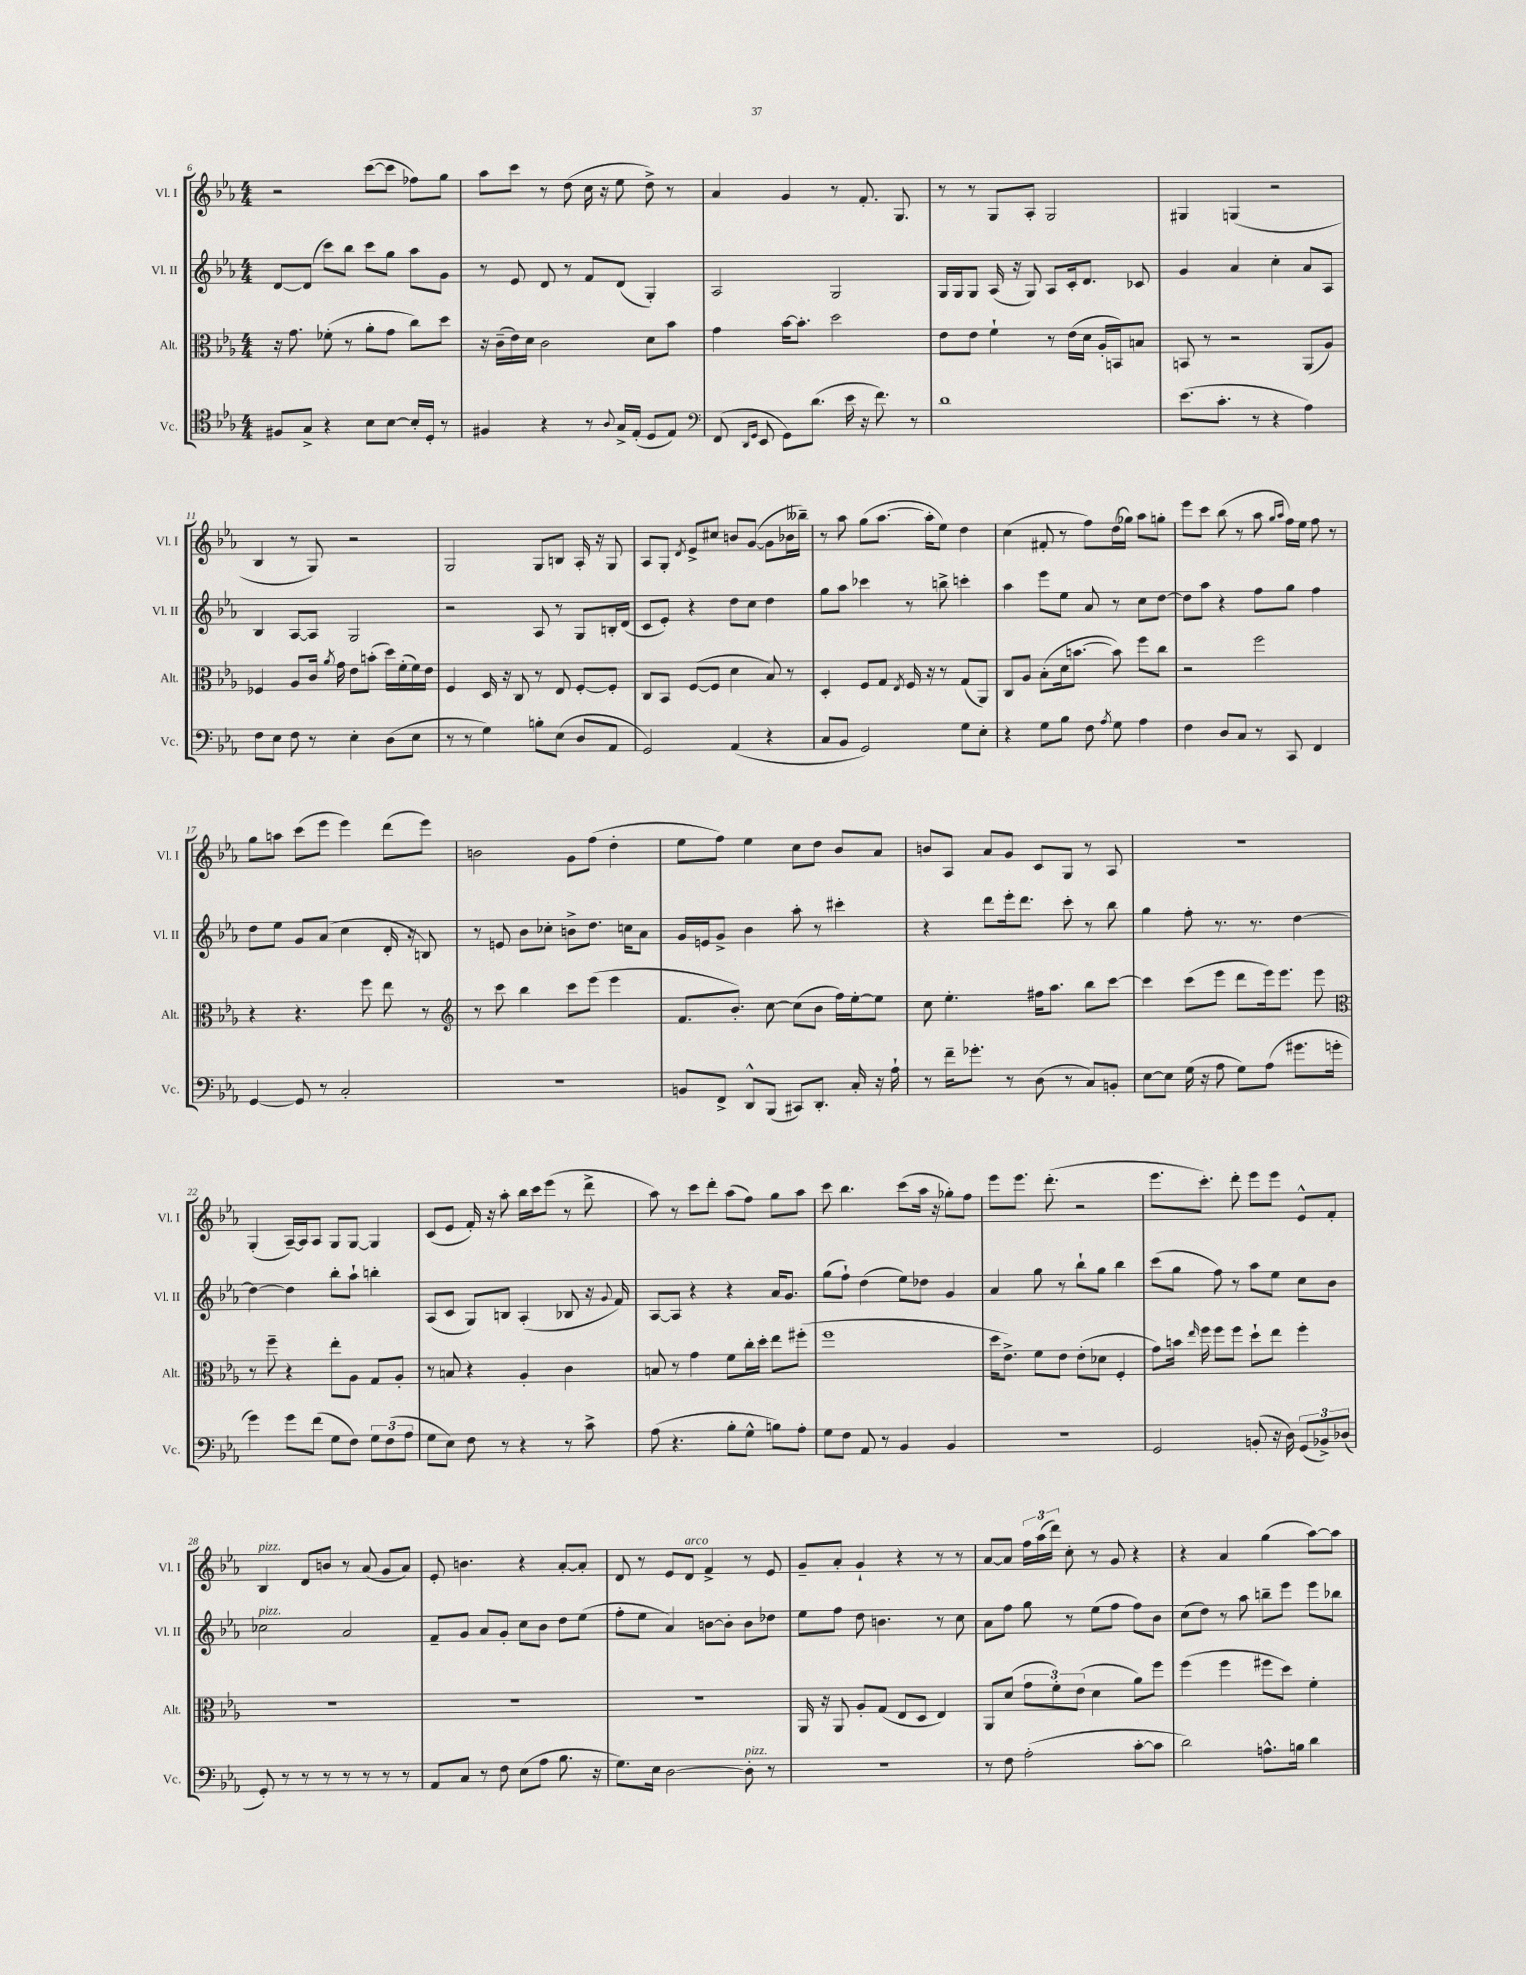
<<
\new StaffGroup <<
\new Staff = "s0" \with { instrumentName = "Vl. I" shortInstrumentName = "Vl. I" } {
    \clef treble \key ees \major \numericTimeSignature \time 4/4
    \autoBeamOff r2 c'''8[~( c'''8] fes''8[) g''8] |
    aes''8[ c'''8] r8 d''8( c''16 r16 ees''8 d''8->) r8 |
    aes'4 g'4 r8 f'8.-. g8. |
    r8 r8 g8[ aes8]-. g2 |
    gis4 g4( r2 |
    bes4 r8 g8) r2 |
    g2 g8[ b8] aes16-. r16 g8 |
    aes8[ g8]-. \acciaccatura { d'8 } ees'8[-> cis''8] b'8[ g'8]~( g'8[ bes'16 beses''16]--) |
    r8 aes''8 g''8[( aes''8.]~ aes''16[-. ees''8]) d''4 |
    c''4( fis'8-. r8 f''8[) d''16( ges''16]) aes''8[ g''8]-. |
    ees'''8[ c'''8] bes''8( r8 aes''8 \grace { g''16[ aes''16] } f''16[) ees''16] f''8 r8 |
    g''8[ a''8] c'''8[( ees'''8] ees'''4) d'''8[( ees'''8]) |
    b'2 g'8[ f''8]( d''4-. |
    ees''8[ f''8]) ees''4 c''8[ d''8] bes'8[ aes'8] |
    b'8[ aes8] aes'8[ g'8] c'8[ g8] r8 aes8 |
    R1 |
    g4-.( aes16[~--) aes16 aes8] g8[ g8]~ g4 |
    c'8[( ees'8] f'16-.) r16 aes''8-. bes''16[ c'''16 ees'''8]( r8 d'''8-> |
    aes''8) r8 c'''8[ d'''8]-. aes''8[( f''8]) g''8[ aes''8] |
    c'''8 bes''4. c'''8[( aes''16] r16 ges''8[-.) f''8] |
    ees'''8[ ees'''8.] d'''8.-.( r2 |
    ees'''8.[ c'''8.]-.) d'''8-. ees'''8[ ees'''8] ees'8[-^ f'8]-. |
    bes4^\markup { \italic "pizz." } d'8[ b'8] r8 aes'8( g'8[ aes'8]) |
    ees'8-. b'4. r4 aes'8[~-. aes'8]-. |
    d'8 r8 ees'8[ d'8]^\markup { \italic "arco" } f'4-> r8 ees'8 |
    g'8[-- aes'8]-. g'4-! r4 r8 r8 |
    aes'8[~ aes'8] \tuplet 3/2 { f''16[ aes''16( d'''16]) } c''8-. r8 g'8 r4 |
    r4 aes'4 g''4( aes''8[~) aes''8] \bar "|." |
}
\new Staff = "s1" \with { instrumentName = "Vl. II" shortInstrumentName = "Vl. II" } {
    \clef treble \key ees \major \numericTimeSignature \time 4/4
    \autoBeamOff d'8[~ d'8]( c'''8[) bes''8] c'''8[ g''8] aes''8[ g'8] |
    r8 ees'8 d'8 r8 f'8[ d'8]( g4-.) |
    aes2 g2 |
    g16[ g16 g8] aes16( r16 g8) aes8[ c'16-. d'8.] ces'8 |
    g'4 aes'4 c''4-. aes'8[ aes8] |
    bes4 aes8[~ aes8] g2 |
    r2 aes8 r8 g8[ b16-. d'16]( |
    c'8[ ees'8]-.) r4 d''8[ c''8] d''4 |
    g''8[ aes''8] ces'''4 r8 b''8-> c'''4-. |
    aes''4 ees'''8[ ees''8] aes'8 r8 c''8[ d''8]~ |
    d''8[ aes''8] r4 f''8[ g''8] f''4 |
    d''8[ ees''8] g'8[ aes'8]( c''4 d'16-. r16 b8) |
    r8 e'8 bes'8[ ces''8]-. b'8[-> d''8.] c''16[ aes'8] |
    g'16[ e'16 g'8]-> bes'4 aes''8-. r8 cis'''4-. |
    r4 d'''8[ ees'''16-. d'''8.] c'''8-. r8 bes''8 |
    g''4 f''8-. r8. r8. d''4~ |
    d''4~ d''4 bes''8[-. aes''8]-! b''4-. |
    aes8[( c'8] g8[) b8] aes4-.( bes8 r16 \appoggiatura { g'8 } f'16) |
    aes8[~ aes8] r4 r4 aes'16[ g'8.] |
    g''8[( f''8]-!) d''4( ees''8[) des''8] g'4 |
    aes'4 g''8 r8 bes''8[-! g''8] bes''4 |
    c'''8[( g''8] f''8) r8 aes''8[ ees''8] c''8[ bes'8] |
    ces''2^\markup { \italic "pizz." } aes'2 |
    f'8[-- g'8] aes'8[ g'8]-. c''8[ bes'8] d''8[ ees''8]( |
    f''8[-. ees''8] aes'4) b'8[~ b'8]-. b'8[ des''8] |
    ees''8[ f''8] d''8 b'4. r8 c''8 |
    aes'8[ f''8] g''8 r8 ees''8[( f''8] f''8[) bes'8] |
    c''8[( d''8]) r8 aes''8 b''8[-- ees'''8] ees'''8[ bes''8] \bar "|." |
}
\new Staff = "s2" \with { instrumentName = "Alt." shortInstrumentName = "Alt." } {
    \clef alto \key ees \major \numericTimeSignature \time 4/4
    \autoBeamOff r16 g'8. fes'8-.( r8 aes'8[-. g'8] c''8[) d''8] |
    r16 c'16[--( ees'16) d'16] c'2 d'8[ bes'8] |
    g'4 bes'16[~ bes'8.]-. d''2 |
    ees'8[ ees'8] f'4-! r8 ees'16[( d'16] aes16[-. b,16) b8] |
    b,8 r8 r2 aes,8[( aes8]) |
    fes4 aes8[ c'16] \acciaccatura { aes'8 } g'16 ees'8[ b'8]-.( d''16[) f'16-.( f'16) ees'16] |
    f4 d16 r16 c8 r8 ees8 f8[~-. f8]-. |
    c8[ bes,8] f8[~( f8] d'4 bes8) r8 |
    d4-. f8[ g8] \acciaccatura { ees8 } f16 r16 r8 g8[( aes,8]) |
    c8[ aes8] bes8[-.( d'16 b'8.]~ b'8) f''8[ c''8] |
    r2 f''2 |
    r4 r4. f''8 ees''8 r8 |
    \clef treble r8 c'''8 bes''4 c'''8[ ees'''8]( ees'''4 |
    f'8.[ bes'8.]-.) c''8~ c''8[( bes'8] f''16[) ees''16~-. ees''8] |
    c''8 ees''4.-. fis''16[ aes''8.] bes''8[ c'''8]~ |
    c'''4 c'''8[( ees'''8] d'''8[ ees'''16) ees'''8.] ees'''8 |
    \clef alto r8 f''8-- r4 ees''8[-. aes8] g8[ aes8]-. |
    r8 b8 r4 aes4-. c'4 |
    b8 r8 g'4 f'8[ c''16-. d''16]-. ees''8[ fis''8]-.( |
    f''1 |
    d''16[ ees'8.]->) f'8[ ees'8] ees'8[-.( des'8] f4-. |
    g'8[) b'16] \grace { ees''16 } f''16 f''8[ f''8] d''8[-! ees''8] f''4-. |
    R1 |
    R1 |
    R1 |
    aes,16 r16 aes,8 aes8[-. g8]( ees8[ d8] ees4) |
    aes,8[ d'8]( \tuplet 3/2 { g'8[ f'8-.) ees'8]( } d'4 aes'8[) f''8] |
    f''4( f''4 fis''8[ d''8]) f'4-. \bar "|." |
}
\new Staff = "s3" \with { instrumentName = "Vc." shortInstrumentName = "Vc." } {
    \clef tenor \key ees \major \numericTimeSignature \time 4/4
    \autoBeamOff fis8[ g8]-> r4 bes8[ bes8]~ bes16[-. d16]-. r8 |
    fis4 r4 r8 \appoggiatura { aes8 } g16[-> ees16]-.( d8[ ees8]) |
    \clef bass f,8( \grace { d,16[ g,16] } ees,8 g,8[) d'8.]( ees'16 r16 f'8.) r8 |
    d'1 |
    ees'8.[( c'8.]-. r8 r4 aes4) |
    f8[ ees8] f8 r8 ees4-. d8[( ees8] |
    r8 r8 g4) b8[-. ees8]( d8[ aes,8] |
    g,2) aes,4( r4 |
    c8[ bes,8] g,2) g8[ ees8]-. |
    r4 g8[ bes8] f8 \acciaccatura { aes8 } g8 aes4 |
    f4 d8[ c8] r8 c,8 f,4 |
    g,4~ g,8 r8 c2-. |
    r1 |
    b,8[ f,8]-> d,8[-^ bes,,8]( cis,8[) d,8.]-. c16-. r16 aes16-! |
    r8 f'16[-- ges'8.]-. r8 d8( r8 c8[) b,8]-. |
    ees8[~ ees8] g16( r16 aes8 g8[) aes8]( gis'8.[ g'16]-. |
    g'4) g'8[ f'8]( g8[ f8]) \tuplet 3/2 { g8[ f8( aes8] } |
    g8[ ees8]) f8 r8 r4 r8 c'8-> |
    aes8( r4. bes8[-. g8]-^ b8[) aes8]-. |
    g8[ f8] aes,8 r8 bes,4 bes,4 |
    r1 |
    g,2 b,8-.( r16 d16) \tuplet 3/2 { g,8[( bes,8->) des8]( } |
    g,8-.) r8 r8 r8 r8 r8 r8 r8 |
    aes,8[ c8] r8 f8 ees8[( aes8] bes8. r16 |
    g8.[) ees16] d2~ d8-.^\markup { \italic "pizz." } r8 |
    R1 |
    r8 f8 aes2-.( c'8[~-. c'8] |
    d'2) a8.[-^ b16] d'4 \bar "|." |
}
>>
>>
\layout { \context { \Score currentBarNumber = #6 } }
